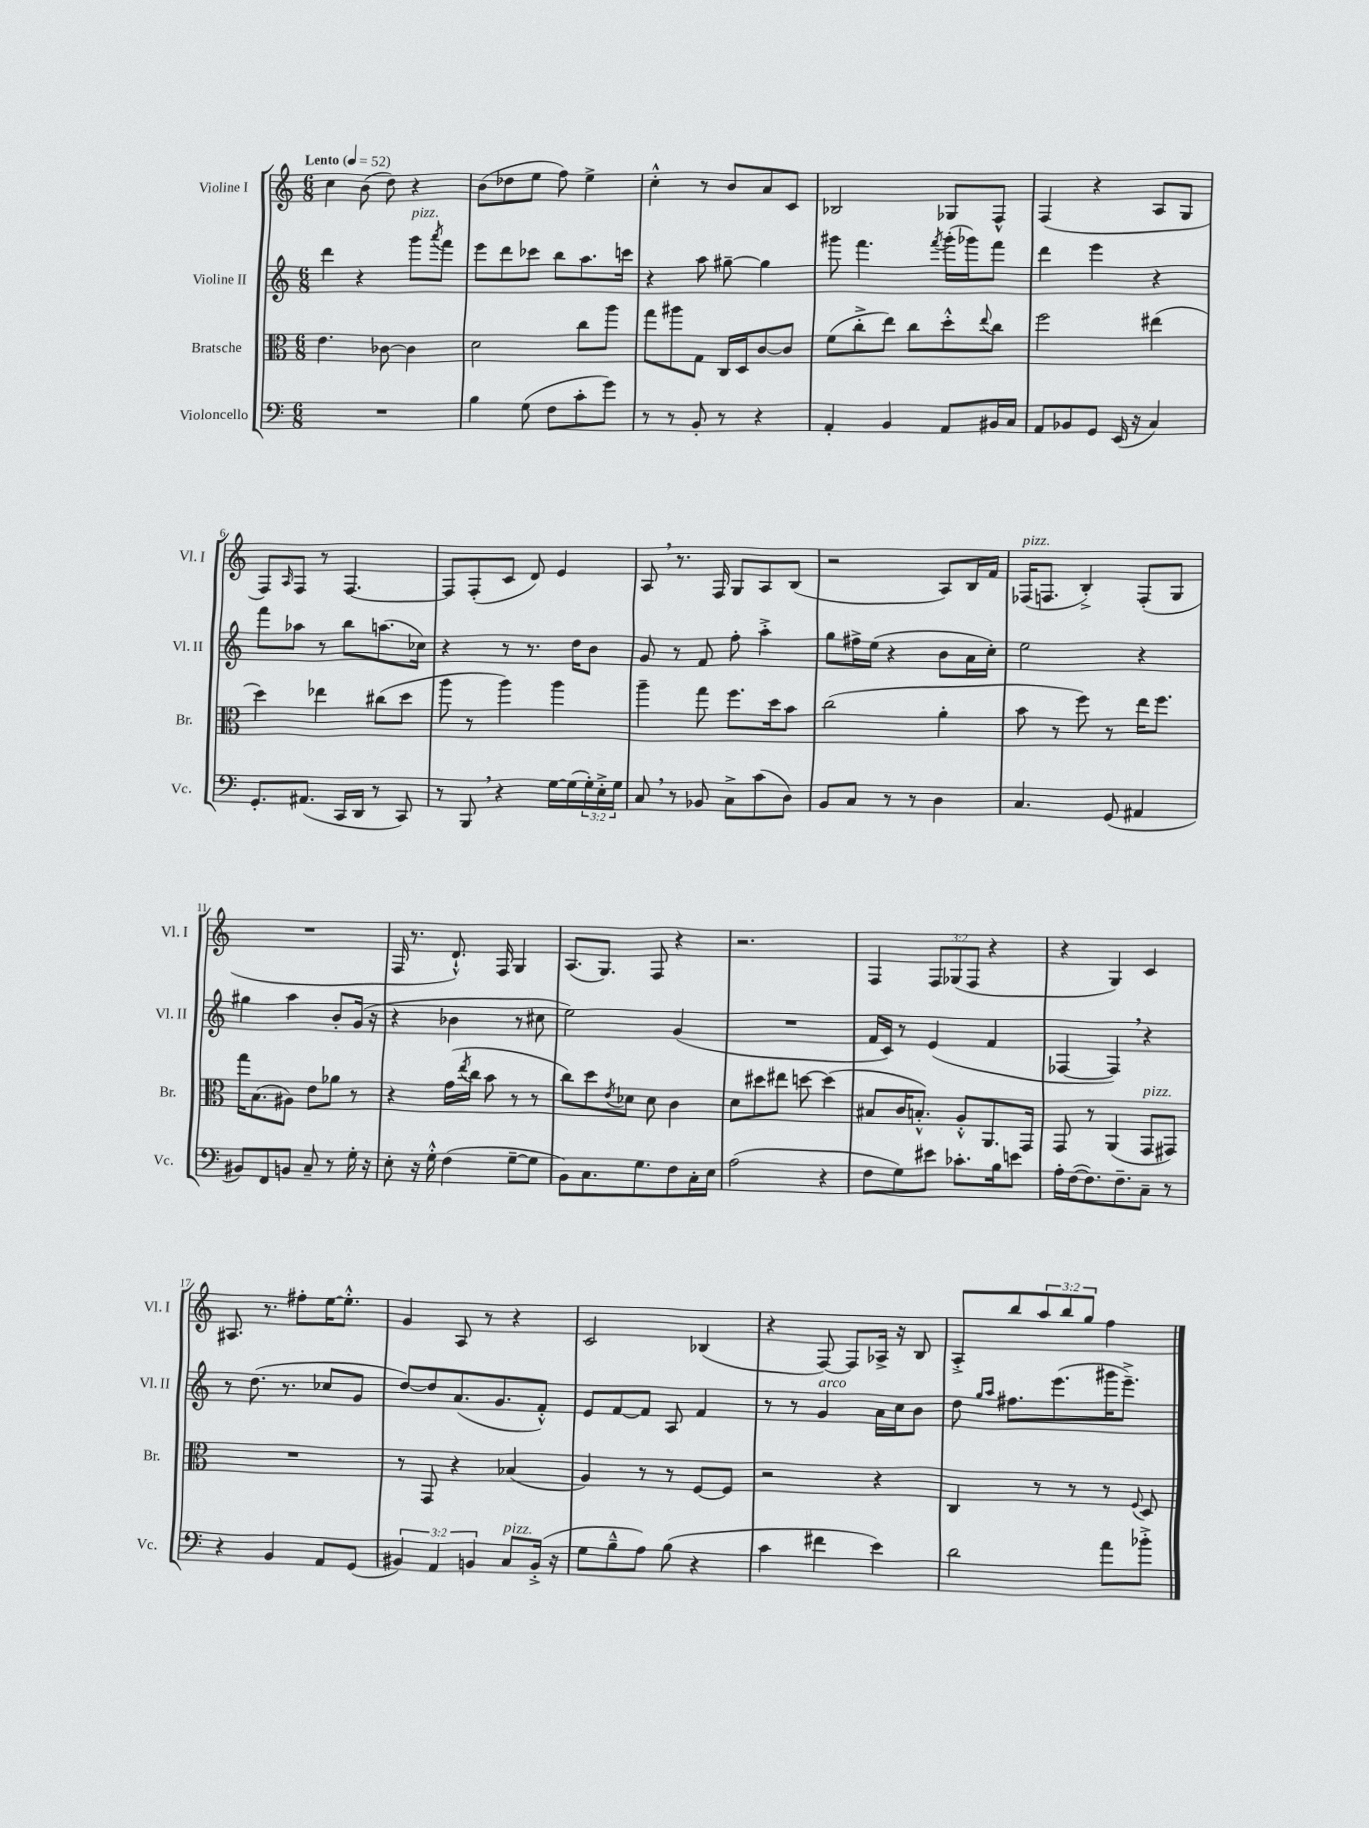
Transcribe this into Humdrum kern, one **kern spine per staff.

**kern	**kern	**kern	**kern
*part4	*part3	*part2	*part1
*staff4	*staff3	*staff2	*staff1
*I"Violoncello	*I"Bratsche	*I"Violine II	*I"Violine I
*I'Vc.	*I'Br.	*I'Vl. II	*I'Vl. I
*clefF4	*clefC3	*clefG2	*clefG2
*k[]	*k[]	*k[]	*k[]
*M6/8	*M6/8	*M6/8	*M6/8
*MM52	*MM52	*MM52	*MM52
=1	=1	=1	=1
!	!	!	!LO:TX:a:B:t=Lento
2.r	4.e\	4ddd\	4cc\
.	.	4r	(8b\
.	[8c-X\	.	8dd\)
!	!	!LO:TX:a:i:t=pizz.	!
.	4c-\]	8ggg\L	4r
.	.	8qaaa/	.
.	.	8fff\J	.
=2	=2	=2	=2
4B\	2d\	8eee\L	(8b\L
.	.	8ddd\	8dd-X\
(8G\	.	8ccc-X\J	8ee\J
8F\L	.	8bb\L	8ff\)
8c'\	8cc\L	8.aa\	4ee^\
8g\J)	8aa\J	.	.
.	.	16cccn\Jk	.
=3	=3	=3	=3
8r	8gg\L	4r	4cc'^^\
8r	8aa#X\	.	.
8BB'/	8G\J	8aa\	8r
8r	16C/LL	[8gg#X~\	8b/L
.	16D/J	.	.
4r	[8c/	4gg#\]	8a/
.	8c/J]	.	8c/J
=4	=4	=4	=4
4AA'/	(8f\L	8ggg#X\	2B-X/
.	8cc'^\	4.fff\	.
4BB/	8ee\J)	.	.
.	8cc\L	.	.
.	.	8qfff/	.
8AA/L	8dd'^^\	(16ggg#'\LL	8G-X/L
.	.	16ggg-X\J)	.
.	8qqee/	.	.
16BB#X/L	8cc\J	8fff\J	8F^^/J
16C/JJ	.	.	.
=5	=5	=5	=5
8AA/L	2ff\	4ddd\	(4F/
8BB-X/	.	.	.
8GG/J	.	4eee\	4r
(16EE/	.	.	.
16r	.	.	.
4C/)	(4ee#X\	4r	8A/L
.	.	.	8G/J
!!LO:LB:g=z
=6	=6	=6	=6
8.GG'/L	4dd\)	8fff\L	8F/L)
.	.	.	16qqA/
.	.	8aa-X\J	8F/J
(8.AA#X/J	.	.	.
.	4ee-X\	8r	8r
16CC/LL	.	8bb\L	[4.F/
16DD/JJ	.	.	.
8r	(8cc#X\L	(8.aan\	.
8CC/)	8dd\J	.	.
.	.	16cc-X\Jk)	.
=7	=7	=7	=7
8r	8aa\	4r	8F/L]
8BBB,/	8r	.	(8F'/
4r	4aa\)	8r	8c/J
.	.	8.r	8d/)
[16G\LL	4aa\	.	4e/
(16G\]	.	16dd\KL	.
24G'\)	.	8b\J	.
24E'^\	.	.	.
24G\JJ	.	.	.
=8	=8	=8	=8
8C,/	4aa~\	8g/	8A,/
8r	.	8r	8.r
8BB-X/	8gg\	8f/	.
.	.	.	16F/
8C^\L	8.ff\L	8ff'\	8G/L
(8c\	.	4aa'^\	8A/
.	16dd\k	.	.
8D\J)	8b\J	.	(8B/J
=9	=9	=9	=9
8BB/L	(2cc\	8gg\L	2r
8C/J	.	16ff#X^\L	.
.	.	(16ee\JJ	.
8r	.	4r	.
8r	.	.	.
4D\	4a'\	8b\L	8A/L)
.	.	16a\L	16B/L
.	.	16cc'\JJ)	16f/JJ
=10	=10	=10	=10
!	!	!	!LO:TX:a:i:t=pizz.
4.C/	8b\	2ee\	(16F-X/KL
.	.	.	8.Fn/J
.	8r	.	.
.	8ff\)	.	4B'^/)
(8GG/	8r	.	.
4AA#X/	16ee\KL	4r	(8F'/L
.	8.ff\J	.	.
.	.	.	8G/J
!!LO:LB:g=z
=11	=11	=11	=11
8BB#X/L)	16gg\KL	4gg#X\	2.r
.	(8.B\	.	.
8FF/	.	.	.
8BBn/J	8A#X\J)	4aa\	.
8C~/	8e\L	.	.
8r	8a-X\J	8b'/L	.
16G'\	8r	(16g/Jk	.
16r	.	16r	.
=12	=12	=12	=12
8E'\	4r	4r	16F/
.	.	.	8.r
16r	.	.	.
16G'^^\	.	.	.
(4F\	(16g\LL	4b-X\	8.d`^^/)
.	8qee/	.	.
.	16cc\JJ	.	.
.	8b\	.	.
.	.	.	16F/
[8G~\L	8r	8r	4G/
8G\J]	8r	8cc#X\	.
=13	=13	=13	=13
8BB\L)	8cc\L)	2ee\)	(8.A/L
8.C\	8dd\	.	.
.	.	.	8.G/J)
.	8qe/	.	.
.	8d-X\J	.	.
8.G\	.	.	.
.	8d-\	.	8F/
8F\	4c\	(4g/	4r
16C'\L	.	.	.
16E\JJ	.	.	.
=14	=14	=14	=14
(2A\	8d\L	2.r	2.r
.	8dd#X\	.	.
.	8ee#X\J	.	.
.	[8ddn\	.	.
4r	(4dd\]	.	.
=15	=15	=15	=15
8F\L	8B#X/L	16f/LL	4F/
.	.	16c/JJ)	.
8G\)	16c/K	8r	.
.	8.Bn'^^/J)	.	.
8e#X\J	.	(4e/	12F/L
.	.	.	(12G-X/
8.c-X'\L	8A'^^/L	.	.
.	.	.	12F/J
.	8.AA/	4f/	4r
16B\k	.	.	.
8en\J	.	.	.
.	16GG/Jk	.	.
=16	=16	=16	=16
16A'\LL	8GG/	[4F-X/	4r
([16F\J	.	.	.
8.F\])	8r	.	.
.	(4AA/	4F-,/])	4G/)
8.F~\	.	.	.
!	!LO:TX:a:i:t=pizz.	!	!
8C~\J	8GG/L	4r	4c/
8r	8GG#X/J)	.	.
!!LO:LB:g=z
=17	=17	=17	=17
4r	2.r	8r	8.A#X/
.	.	(8.dd\	.
.	.	.	8.r
4BB/	.	.	.
.	.	8.r	.
.	.	.	8ff#X'\L
8AA/L	.	8cc-X/L	[16ee\K
.	.	.	8.ee'^^\J]
(8GG/J	.	8g/J	.
=18	=18	=18	=18
6BB#X/)	8r	[8dd/L)	4g/
.	8GG/	8dd/]	.
6AA/	.	.	.
.	4r	(8.a/	8A/
6BBn/	.	.	.
.	.	.	8r
.	.	8.g/	.
!LO:TX:a:i:t=pizz.	!	!	!
8C/L	(4B-X/	.	4r
(16BB'^/Jk	.	8f'^^/J)	.
16r	.	.	.
=19	=19	=19	=19
8G\L	4A/)	8e/L	2c/
8B~^^\	.	[8f/	.
8A\J)	8r	8f/J]	.
(8B\	8r	8A/	.
4r	[8F/L	4f/	(4B-X/
.	8F/J]	.	.
=20	=20	=20	=20
4c\	2r	8r	4r
.	.	8r	.
!	!	!LO:TX:a:i:t=arco	!
4f#X\	.	4g/	[8F/)
.	.	.	8F/L]
4e\)	4r	16a\LL	16A-X^/Jk
.	.	16cc\J	16r
.	.	8b\J	8B/
=21	=21	=21	=21
2d\	4C/	8dd\	8A'^/L
.	.	16qqgg/LL	.
.	.	16qqaa/JJ	.
.	.	8.ff#X\L	8bb/
.	8r	.	12aa/
.	.	(8.eee\	.
.	.	.	12bb/
.	8r	.	.
.	.	.	12gg/J
8a\L	8r	16ggg#X\K	4ff\
.	.	8.eee~^\J)	.
.	8qqF/	.	.
8b-X'^\J	8D/	.	.
==	==	==	==
*-	*-	*-	*-
